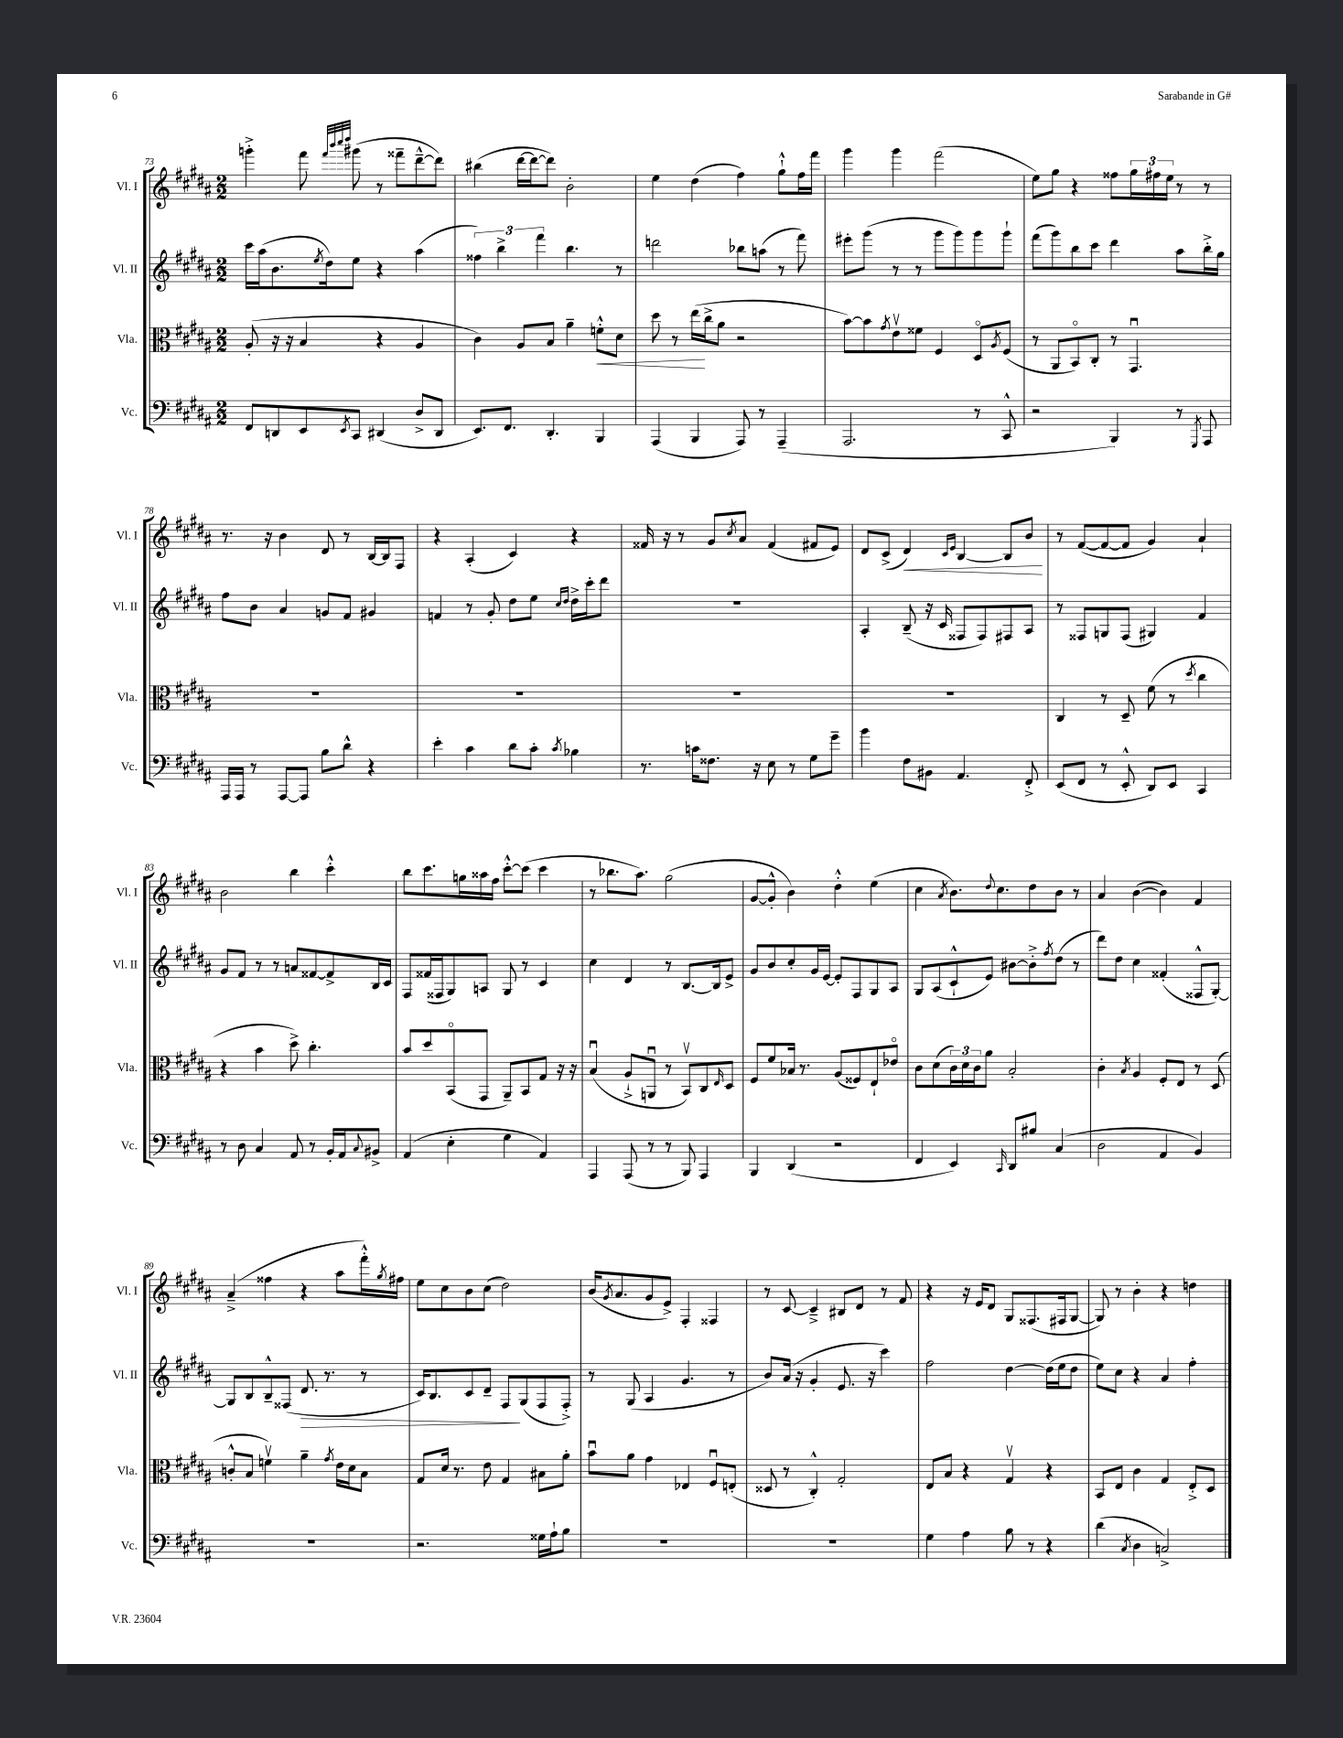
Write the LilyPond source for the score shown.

<<
\new StaffGroup <<
\new Staff = "s0" \with { instrumentName = "Vl. I" shortInstrumentName = "Vl. I" } {
    \clef treble \key b \major \numericTimeSignature \time 2/2
    g'''4-.-> fis'''8 \grace { fis'''32 b'''32 cis''''32 dis''''32 } gis'''8( r8 fisis'''8-- dis'''8~---^ dis'''8) |
    bis''4( dis'''16~ dis'''16~ dis'''8) b'2-. |
    e''4 dis''4( fis''4) gis''8-!-^ fis''16 fis'''16 |
    gis'''4 gis'''4 fis'''2( |
    e''8) gis''8 r4 fisis''8 \tuplet 3/2 { gis''16 fis''16 e''16 } r8 r8 |
    r8. r16 b'4 dis'8 r8 b16~ b16 fis8 |
    r4 ais4-.( cis'4) r4 |
    fisis'16 r16 r8 gis'8 \acciaccatura { cis''8 } ais'8 fisis'4( fis'8 e'8) |
    dis'8 cis'8->( dis'4\<) \grace { cis'16 e'16 } b4~ b8 b'8\! |
    r8 fis'8~( fis'8~ fis'8 gis'4) ais'4-! |
    b'2 b''4 cis'''4-.-^ |
    b''8 cis'''8. g''16 aisis''16 fis''16 cis'''8~-.-^ cis'''8( cis'''4 |
    r8 bes''8. ais''8.) gis''2( |
    gis'8~ gis'8-.-^ b'4) dis''4-.-^ e''4( |
    cis''4 \acciaccatura { ais'8 } b'8.) \appoggiatura { dis''8 } cis''8. dis''8 b'8 r8 |
    ais'4 b'4~( b'4) fis'4 |
    ais'4--->( fisis''4 r4 ais''8 fis'''16-.-^) \acciaccatura { gis''8 } fis''16 |
    e''8 cis''8 b'8 cis''8( dis''2) |
    b'16( \acciaccatura { gis'8 } ais'8. gis'8 e'8->) fis4-. fisis4 |
    r8 cis'8~ cis'4---> bis8 dis'8 r8 fis'8 |
    r4 r16 e'16 dis'8 gis8 fisis8.( fis16 gis8~ |
    gis8) r8 b'4-. r4 d''4 \bar "|." |
}
\new Staff = "s1" \with { instrumentName = "Vl. II" shortInstrumentName = "Vl. II" } {
    \clef treble \key b \major \numericTimeSignature \time 2/2
    cis'''16 ais''16( b'8. \acciaccatura { e''8 } dis''16) e''8 r4 ais''4( |
    \tuplet 3/2 { fisis''4) b''4-> fis'''4 } b''4. r8 |
    d'''2 bes''8 a''8( r8 fis'''8) |
    eis'''8-. gis'''8( r8 r8 gis'''8 gis'''8) gis'''8 gis'''8-! |
    fis'''8( gis'''8) b''8 cis'''8 dis'''4 ais''8 b''16-.-> gis''16 |
    fis''8 b'8 ais'4 g'8 fis'8 gis'4 |
    f'4 r8 gis'8-. dis''8 e''8 \grace { cis''16 dis''16 } dis''16-> cis'''16-. dis'''8 |
    R1 |
    ais4-. b8--( r16 cis'16 fisis8 fisis8) fis8 ais8 |
    r8 fisis8 g8 fisis8( gis4) fis'4 |
    gis'8 fis'8 r8 r8 a'8 fisis'8~ fisis'8-> b16 cis'16 |
    fis8 fisis'16( fisis16 gis8) a8 gis8 r8 cis'4 |
    cis''4 dis'4 r8 b8.~ b16 e'8-> |
    gis'8 b'8 cis''8-. gis'16 e'16~ e'8-. fis8 gis8 ais8 |
    gis8 ais8( cis'8-!-^ e'8) bis'8~ bis'8-.-> \acciaccatura { fis''8 } dis''8( r8 |
    dis'''8) dis''8 cis''4 fisis'4-.( fisis8-^ gis8~-.) |
    gis8 b8 b8---^ fisis8( dis'8.\> r8. r8 |
    cis'16) b8. cis'8 dis'8-- fis8\! gis8( fis8 fis8-.->) |
    r8 gis8( ais4 gis'4. r8 |
    b'8) ais'16( r16 gis'4-. e'8. r16 cis'''4) |
    fis''2 dis''4~ dis''16( e''16 dis''8 |
    e''8) cis''8 r4 ais'4 fis''4-. \bar "|." |
}
\new Staff = "s2" \with { instrumentName = "Vla." shortInstrumentName = "Vla." } {
    \clef alto \key b \major \numericTimeSignature \time 2/2
    ais8-.( r16 r16 b4 r4 ais4 |
    cis'4) ais8 b8 ais'4-- f'8-.-^\< dis'8 |
    dis''8 r8 e''16\!( cis''16-> ais'8 r2 |
    b'8~) b'8 \acciaccatura { gis'8 } e'8\upbow fisis'8 fis4 dis8\flageolet \acciaccatura { ais8 } fis8( |
    r8 ais,8 b,8\flageolet) cis8-. r8 gis,4.\downbow |
    R1 |
    R1 |
    R1 |
    R1 |
    cis4 r8 dis8-- fis'8( r8 \acciaccatura { dis''8 } cis''4 |
    r4 b'4 dis''8->) cis''4.-. |
    b'8 dis''8 b,8\flageolet( gis,8 ais,8--) b,8 gis8 r16 r16 |
    b4\downbow( ais8-!-> a,8\downbow r8 b,8\upbow) cis8 \grace { e16 } dis8 |
    fis8 fis'8 bes16 r8. ais8( fisis8) e8-! ees'8\flageolet |
    cis'8 dis'8( \tuplet 3/2 { cis'16) dis'16 cis'16 } ais'8 b2-. |
    cis'4-. \acciaccatura { b8 } ais4 fis8-. e8 r8 dis8( |
    c'8-.-^ b8 f'4\upbow) ais'4-- \acciaccatura { gis'8 } e'16 dis'16 b8 |
    gis8 dis'16 r8. e'8 gis4 bis8 ais'8-. |
    b'8\downbow ais'8 gis'4 ees4 fis8\downbow e8-.( |
    disis8 r8 cis4-.-^) gis2-. |
    e8 b8 r4 gis4\upbow r4 |
    b,8 e8 cis'4 gis4 e8-.-> dis8 \bar "|." |
}
\new Staff = "s3" \with { instrumentName = "Vc." shortInstrumentName = "Vc." } {
    \clef bass \key b \major \numericTimeSignature \time 2/2
    fis,8 d,8 e,8 \acciaccatura { e,8 } cis,8 dis,4( dis8-> dis,8 |
    e,8.) fis,8. dis,4.-. b,,4 |
    ais,,4( b,,4 ais,,8) r8 ais,,4--( |
    ais,,2. r8 cis,8-^ |
    r2 b,,4) r8 \acciaccatura { gis,,8 } ais,,8 |
    ais,,16 ais,,16 r8 ais,,8~ ais,,8 b8 dis'8-^ r4 |
    e'4-. cis'4 dis'8 cis'8-. \acciaccatura { cis'8 } bes4 |
    r8. c'16 fisis8. r16 e8 r8 gis8 gis'8-- |
    b'4 fis8 bis,8 ais,4. fis,8-.-> |
    e,8( fis,8 r8 e,8-.-^ dis,8) e,8 cis,4 |
    r8 dis8 cis4 ais,8 r8 b,16-. ais,16 \appoggiatura { cis8 } bis,8-> |
    ais,4( e4-. gis4 ais,4) |
    ais,,4 ais,,8( r8 r8 b,,8) ais,,4 |
    b,,4 dis,4( r2 |
    fis,4 e,4) \grace { cis,16 } dis,8 bis8 cis4( |
    dis2 ais,4 b,4) |
    R1 |
    r2. gisis16 ais16-! b8 |
    R1 |
    R1 |
    gis4 ais4 b8 r8 r4 |
    dis'4( \acciaccatura { cis8 } dis4 c2->) \bar "|." |
}
>>
>>
